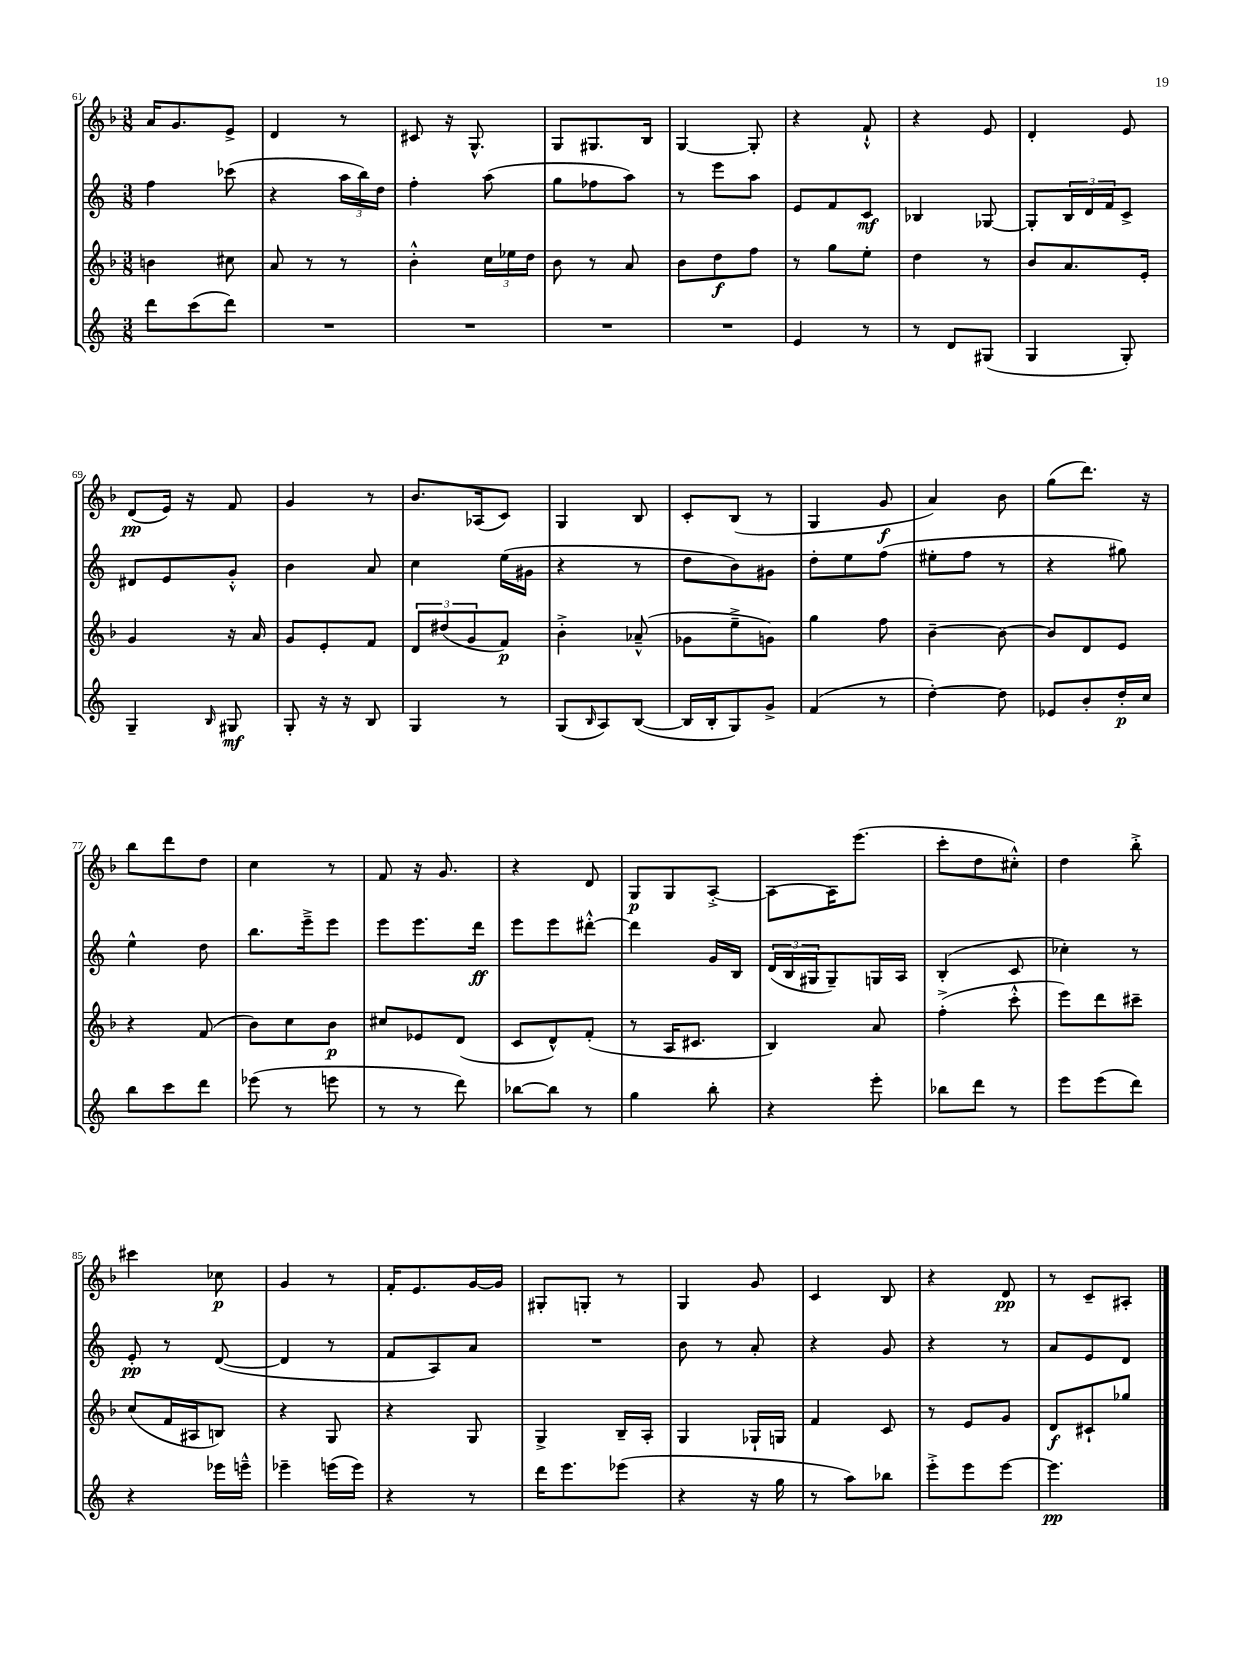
<<
\new StaffGroup <<
\new Staff = "s0" {
    \clef treble \key f \major \numericTimeSignature \time 3/8
    a'16 g'8. e'8-> |
    d'4 r8 |
    cis'8 r16 g8.-^ |
    g8 gis8. bes16 |
    g4~ g8-. |
    r4 f'8-!-^ |
    r4 e'8 |
    d'4-. e'8 |
    d'8\pp( e'16) r16 f'8 |
    g'4 r8 |
    bes'8. aes16( c'8) |
    g4 bes8 |
    c'8-. bes8( r8 |
    g4 g'8\f |
    a'4) bes'8 |
    g''8( d'''8.) r16 |
    bes''8 d'''8 d''8 |
    c''4 r8 |
    f'8 r16 g'8. |
    r4 d'8 |
    g8\p g8 a8~-.-> |
    a8~ a16 e'''8.( |
    c'''8-. d''8 cis''8-.-^) |
    d''4 bes''8-.-> |
    cis'''4 ces''8\p |
    g'4 r8 |
    f'16-. e'8. g'16~ g'16 |
    gis8-. g8-. r8 |
    g4 g'8 |
    c'4 bes8 |
    r4 d'8\pp |
    r8 c'8-- ais8-. \bar "|." |
}
\new Staff = "s1" {
    \clef treble \key c \major \numericTimeSignature \time 3/8
    f''4 ces'''8( |
    r4 \tuplet 3/2 { a''16 b''16) d''16 } |
    f''4-. a''8( |
    g''8 fes''8 a''8) |
    r8 e'''8 a''8 |
    e'8 f'8 c'8\mf |
    bes4 ges8~ |
    ges8-. \tuplet 3/2 { b16 d'16 f'16 } c'8-> |
    dis'8 e'8 g'8-.-^ |
    b'4 a'8 |
    c''4 e''16( gis'16 |
    r4 r8 |
    d''8 b'8) gis'8 |
    d''8-. e''8 f''8( |
    eis''8-. f''8 r8 |
    r4 gis''8) |
    e''4-^ d''8 |
    b''8. e'''16---> e'''8 |
    e'''8 e'''8. d'''16\ff |
    e'''8 e'''8 dis'''8~-.-^ |
    dis'''4 g'16 b16 |
    \tuplet 3/2 { d'16( b16 gis16 } gis8--) g16 a16 |
    b4-.( c'8 |
    ces''4-.) r8 |
    e'8-.\pp r8 d'8~( |
    d'4 r8 |
    f'8 a8) a'8 |
    R4. |
    b'8 r8 a'8-. |
    r4 g'8 |
    r4 r8 |
    a'8 e'8 d'8 \bar "|." |
}
\new Staff = "s2" {
    \clef treble \key f \major \numericTimeSignature \time 3/8
    b'4 cis''8 |
    a'8 r8 r8 |
    bes'4-.-^ \tuplet 3/2 { c''16 ees''16 d''16 } |
    bes'8 r8 a'8 |
    bes'8 d''8\f f''8 |
    r8 g''8 e''8-. |
    d''4 r8 |
    bes'8 a'8. e'16-. |
    g'4 r16 a'16 |
    g'8 e'8-. f'8 |
    \tuplet 3/2 { d'8 dis''8( g'8 } f'8\p) |
    bes'4-.-> aes'8---^( |
    ges'8 e''8---> g'8) |
    g''4 f''8 |
    bes'4~-- bes'8~ |
    bes'8 d'8 e'8 |
    r4 f'8( |
    bes'8) c''8 bes'8\p |
    cis''8 ees'8 d'8( |
    c'8 d'8-^) f'8-.( |
    r8 a16 cis'8. |
    bes4) a'8 |
    f''4-.->( c'''8-.-^ |
    e'''8) d'''8 cis'''8-- |
    c''8( f'16 ais16 b8) |
    r4 g8 |
    r4 g8 |
    g4-> bes16-- a16-. |
    g4 ges16-! g16 |
    f'4 c'8 |
    r8 e'8 g'8 |
    d'8\f cis'8-! ges''8 \bar "|." |
}
\new Staff = "s3" {
    \clef treble \key c \major \numericTimeSignature \time 3/8
    d'''8 c'''8( d'''8) |
    R4. |
    R4. |
    R4. |
    R4. |
    e'4 r8 |
    r8 d'8 gis8( |
    g4 g8-.) |
    g4-- \grace { b16 } gis8\mf |
    g8-. r16 r16 b8 |
    g4 r8 |
    g8( \grace { b16 } a8) b8~( |
    b16 b16-. g8) g'8-> |
    f'4( r8 |
    d''4~-.) d''8 |
    ees'8 b'8-. d''16-.\p c''16 |
    b''8 c'''8 d'''8 |
    ees'''8( r8 e'''8 |
    r8 r8 d'''8) |
    bes''8~ bes''8 r8 |
    g''4 b''8-. |
    r4 e'''8-. |
    bes''8 d'''8 r8 |
    e'''8 e'''8( d'''8) |
    r4 ees'''16 e'''16---^ |
    ees'''4-- e'''16( e'''16) |
    r4 r8 |
    d'''16 e'''8. ees'''8( |
    r4 r16 g''16 |
    r8 a''8) bes''8 |
    e'''8-.-> e'''8 e'''8~ |
    e'''4.\pp \bar "|." |
}
>>
>>
\layout { \context { \Score currentBarNumber = #61 } }
